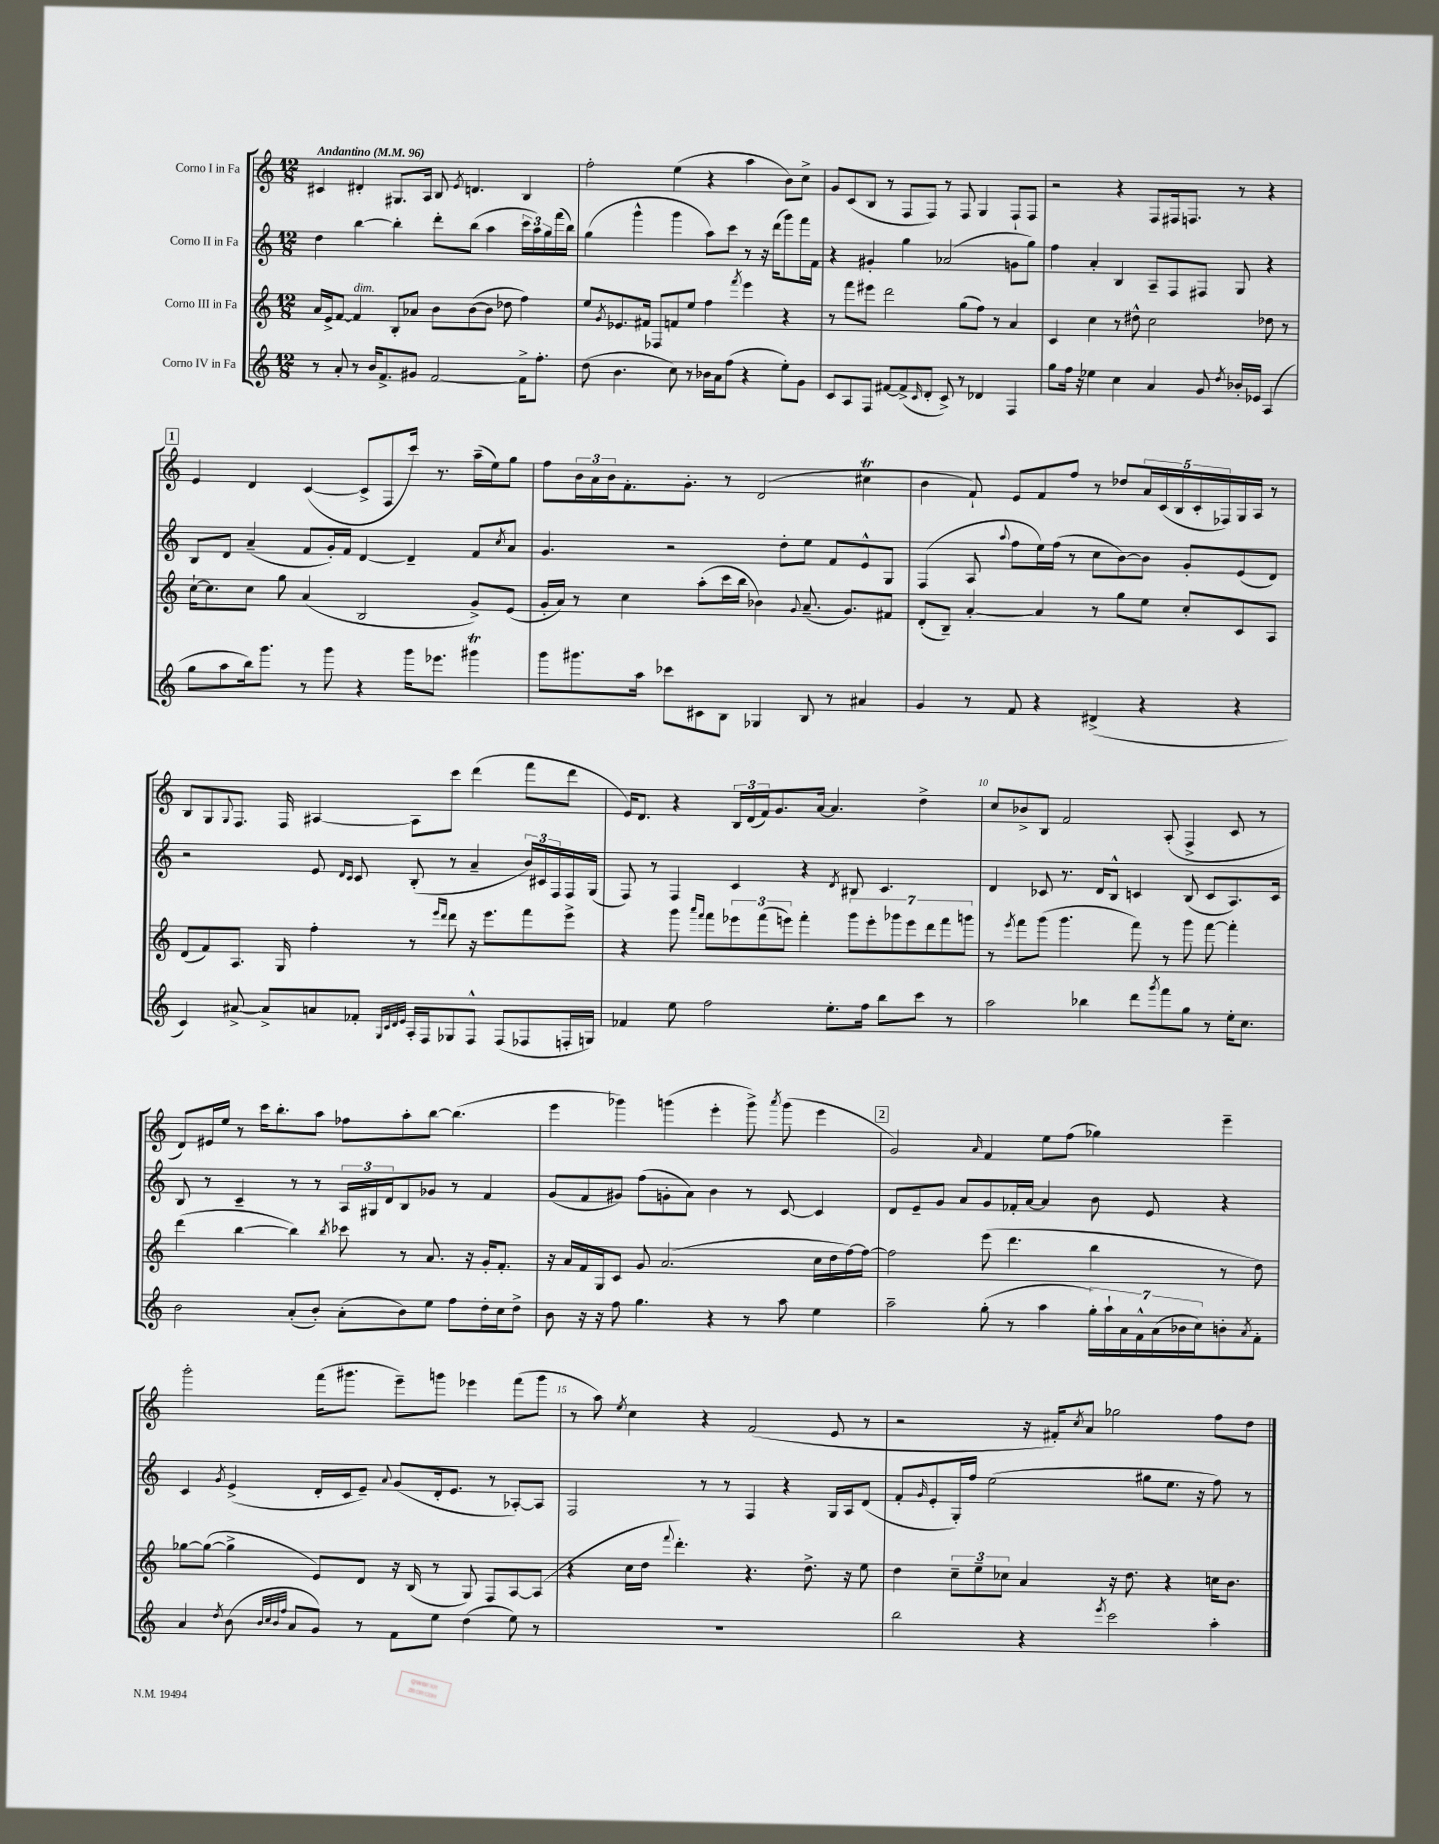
<<
\new StaffGroup <<
\new Staff = "s0" \with { instrumentName = "Corno I in Fa" } {
    \clef treble \key c \major \numericTimeSignature \time 12/8 \tempo "Andantino" 4 = 96
    cis'4 dis'4-. gis8. a16 b8 \acciaccatura { e'8 } d'4. b4 |
    f''2-. e''4( r4 a''4 b'8) c''8-> |
    g'8 c'8( b8 r8 f8 f8) r8 f8 g4 f8-! f8 |
    r2 r4 f8 fis16 f8. r8 r4 |
    \mark \markup { \box "1" } e'4 d'4 c'4~( c'8-> f8 c'''16) r8. a''16--( e''16) g''8 |
    f''8 \tuplet 3/2 { b'16 a'16 b'16 } f'8.-. g'8.-. r8 d'2( cis''4\trill |
    b'4 f'8-!) e'8 f'8 f''8 r8 des''8 \tuplet 5/4 { a'16 c'16( b16 c'16-. fes16) } g16 a16 r8 |
    b8 g8 \appoggiatura { g8 } f8. f16 ais4~ ais8 c'''8 d'''4( f'''8 d'''8 |
    e'16) d'8. r4 \tuplet 3/2 { b16 d'16( f'16) } g'8. a'16~ a'4. d''4-> |
    c''8 bes'8-> b8 f'2 a8-.( f4-> c'8 r8 |
    d'8) eis'16 e''16 r8 c'''16 b''8.-. a''8 fes''8 a''8-. b''8~ b''4.( |
    e'''4 ges'''4) g'''4( e'''4-. g'''8->) \acciaccatura { a'''8 } g'''8( e'''4 |
    \mark \markup { \box "2" } g'2) \grace { a'16 } f'4 e''8 f''8( ges''4) e'''4-- |
    g'''2-. f'''16( gis'''8. e'''8--) g'''8 ees'''4 f'''8( g'''8 |
    r8 a''8) \acciaccatura { e''8 } c''4 r4 f'2( e'8 r8 |
    r2 r16 fis'16-.) \acciaccatura { c''8 } a'8 ges''2 f''8 d''8 \bar "|." |
}
\new Staff = "s1" \with { instrumentName = "Corno II in Fa" } {
    \clef treble \key c \major \numericTimeSignature \time 12/8
    d''4 b''4~ b''4-. d'''8-. b''8( a''4 \tuplet 3/2 { c'''16 a''16) g''16 } f'''16( b''16) |
    g''4( g'''4-^ g'''4 a''8) c'''8 r8 r16 d'''16( g'''8) f'''16 f'16 |
    r4 gis'4-. g''4 aes'2( g'8 g''8) |
    f''4 a'4-. b4 a8-- f8 fis8 g8 r4 |
    \mark \markup { \box "1" } b8 d'8 a'4--( f'8 g'16-.) f'16 d'4~ d'4-- f'8 \acciaccatura { c''8 } a'8 |
    g'4. r2 d''8-. e''8 f'8 e'8-^ g8 |
    f4( a8 \appoggiatura { a''8 } f''8 e''16) f''16( r8 c''8 b'8~) b'8 g'8-. e'8( d'8) |
    r2 e'8 \grace { d'16 c'16 } c'8 b8-.( r8 a'4-- \tuplet 3/2 { b'16) cis'16 f16 } f16 g16( |
    f8) r8 f4 c'4 r4 \acciaccatura { d'8 } bis8 c'4. |
    d'4 ces'8 r8. d'16 b8-^ c'4 b8( c'8 a8.) c'16 |
    b8 r8 c'4-- r8 r8 \tuplet 3/2 { a16 gis16 d'16 } b8 ges'8 r8 f'4 |
    g'8( f'8 gis'8) f''8( g'8-. a'8) b'4 r8 c'8~ c'4 |
    \mark \markup { \box "2" } d'8 e'8-- g'8 a'8 g'8 fes'16-. a'16~ a'4 b'8 e'8 r4 |
    c'4 \acciaccatura { g'8 } e'4->( d'16-. c'16 e'8--) \appoggiatura { a'8 } g'8( d'16-. e'8. r8 aes8~-.) aes8 |
    f2 r8 r8 f4 r4 g16 a16 d'8( |
    f'8-. \grace { g'16 } e'8-. g16-.) f''16 e''2( gis''8 e''8. r16 f''8) r8 \bar "|." |
}
\new Staff = "s2" \with { instrumentName = "Corno III in Fa" } {
    \clef treble \key c \major \numericTimeSignature \time 12/8
    a'16 e'16-> f'8~ f'4^\markup { \italic "dim." } b8-. aes'8 b'8 b'8~( b'8 des''8 f''4) |
    e''8 \acciaccatura { g'8 } ees'8. fis'16 fes8 f'8 e''8 f''4 \acciaccatura { f'''8 } e'''4 r4 |
    r8 f'''8 eis'''8 d'''2 g''8( f''8) r8 a'4 |
    c'4 c''4 r8 dis''8-^ c''2 des''8 r8 |
    \mark \markup { \box "1" } c''16~-! c''8. c''8 g''8 a'4( b2 g'8->) e'8( |
    g'16-. a'16) r8 c''4 a''8-.( c'''16 b''16 bes'4) \appoggiatura { g'8 } a'8.--( g'8.) fis'8 |
    d'8-.( b8--) a'4~-. a'4 r8 g''8 e''8 c''8-. c'8 a8 |
    d'8( f'8) a8. g16 f''4-. r8 \grace { e'''16 d'''16 } d'''8 r16 e'''8. f'''8 e'''8-> |
    r4 g'''8 \grace { a'''16 f'''16 } f'''8 \tuplet 3/2 { ees'''8 f'''8( e'''8) } f'''4-. \tuplet 7/4 { g'''8 e'''8-. ges'''8 e'''8 d'''8 f'''8 g'''8 } |
    r8 \acciaccatura { e'''8 } f'''8 g'''8( g'''4. f'''8) r8 g'''8 f'''8~ f'''4-. |
    d'''4( b''4~ b''4) \acciaccatura { b''8 } ces'''8 r8 a'8. r16 g'16-. f'8.-. |
    r16 a'16 f'16 g16 c'8 g'8 a'2.( c''16 d''16 f''16~) f''16~ |
    \mark \markup { \box "2" } f''2 e'''8( d'''4. b''4 r8 d''8) |
    ges''8~ ges''8~( ges''4-> e'8) d'8 r16 b16( r8 g8) f8 a8~ a8( |
    r4 c''16 d''16 \appoggiatura { f'''8 } d'''4.-.) r4. d''8.-> r16 e''8 |
    d''4 \tuplet 3/2 { c''8-- e''8-- ces''8 } a'4 r16 d''8. r4 c''16 b'8. \bar "|." |
}
\new Staff = "s3" \with { instrumentName = "Corno IV in Fa" } {
    \clef treble \key c \major \numericTimeSignature \time 12/8
    r8 a'8-. r8 b'16 f'8.-> gis'8 f'2~ f'16-> f''8.-. |
    d''8( b'4. c''8) r8 bes'16 a'16 f''8( r4 e''8-.) g'8 |
    c'8 a8 f8 fis'8~ fis'8->( \grace { c'16 } d'8-. c'8->) r8 des'4 f4 |
    g''8 f''16 r16 ees''4 c''4 a'4 g'8 \acciaccatura { d''8 } bes'16-. ees'16 a4( |
    \mark \markup { \box "1" } g''8 a''8 b''16) g'''8. r8 g'''8 r4 g'''16 ees'''8. gis'''4\trill |
    g'''8 gis'''8. a''16 ces'''8 cis'8 b8 ges4 b8 r8 ais'4 |
    g'4 r8 f'8 r4 dis'4->( r4 r4 |
    c'4) ais'8~-> ais'8-> a'8 fes'8-. \grace { g32 c'32 d'32 e'32 } a16-. f16 ges8 f8-^ f8( fes8 f16-. g16) |
    fes'4 e''8 f''2 e''8.-. f''16 b''8 c'''8 r8 |
    a''2 bes''4 d'''8 \acciaccatura { g'''8 } f'''8 g''8 r8 e''16-. c''8. |
    b'2 a'8-.( b'8-.) a'8-.( b'8) e''8 f''8 d''16-. c''16 d''8-> |
    b'8 r16 r16 f''8 g''4. r4 r8 a''8 e''4 |
    \mark \markup { \box "2" } a''2-- g''8-.( r8 a''4 \tuplet 7/4 { g''16-.) a''16-! a'16 f'16-^ a'16( bes'16 c''16) } b'8-. \acciaccatura { a'8 } f'8-. |
    a'4 \acciaccatura { d''8 } b'8( \grace { b'32 c''32 b'32 f''32 } a'8 g'8) r8 f'8 e''8 d''4( e''8) r8 |
    R1. |
    b''2 r4 \acciaccatura { e'''8 } c'''2 a''4-. \bar "|." |
}
>>
>>
\layout { \context { \Score \override BarNumber.break-visibility = ##(#f #t #t) barNumberVisibility = #(every-nth-bar-number-visible 5) } }
